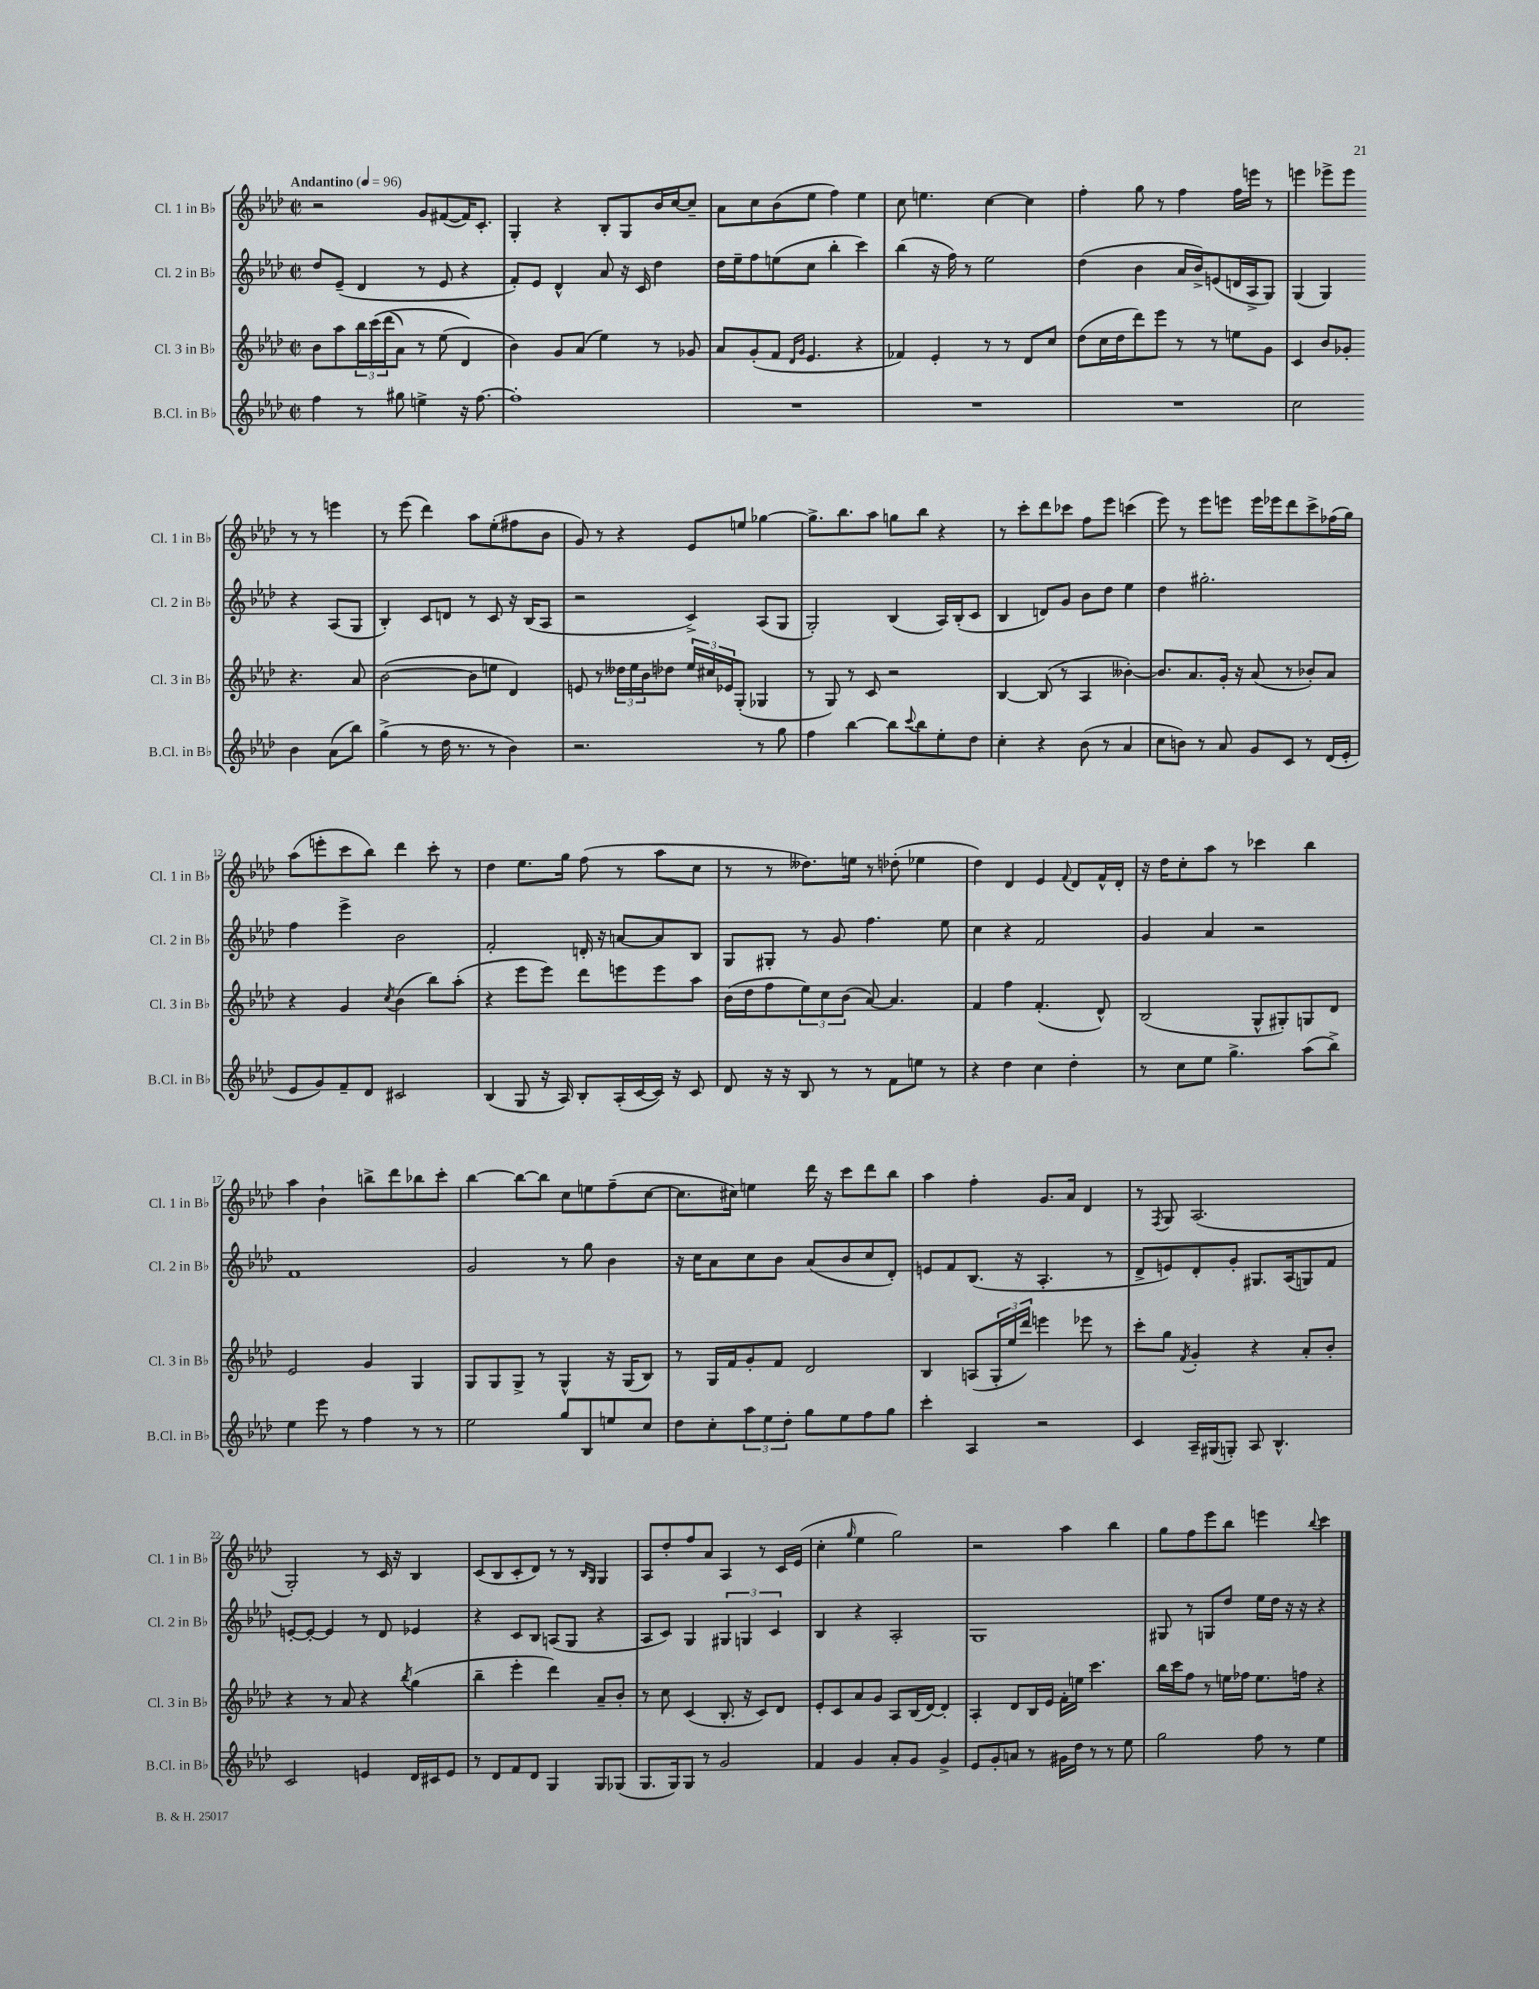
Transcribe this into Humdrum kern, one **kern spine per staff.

**kern	**kern	**kern	**kern
*staff4	*staff3	*staff2	*staff1
*clefG2	*clefG2	*clefG2	*clefG2
*k[b-e-a-d-]	*k[b-e-a-d-]	*k[b-e-a-d-]	*k[b-e-a-d-]
*M2/2	*M2/2	*M2/2	*M2/2
*met(c|)	*met(c|)	*met(c|)	*met(c|)
*MM96	*MM96	*MM96	*MM96
4ff\	8b-\L	8dd-/L	2r
.	8aa-\	(8e-~/J	.
8r	24bb-\L	4d-/	.
.	&(24ccc\	.	.
.	(24ddd-\J	.	.
8gg#\	8a-\J)	.	.
4ee^\	8r	8r	8g/L
.	(8ee-\	8e-/	([8f#/
16r	4d-/&)	4r	16f#/]K)
[8.ff\	.	.	8.c'/J
=	=	=	=
1ff']	4b-\)	8f'/L)	4G'/
.	.	8e-/J	.
.	8g/L	4d-^^/	4r
.	(8a-/J	.	.
.	4ee-\)	8a-/	8B-'/L
.	.	16r	8G/
.	.	16c/	.
.	8r	4dd-\	16b-/L
.	.	.	[16cc/J
.	8g-/	.	8cc~/]J
=	=	=	=
1r	8a-/L	16dd-\LL	8a-\L
.	.	16ee-~\J	.
.	(8g'/	8ff\	8cc\
.	8f/J	(8ee\	(8b-\
.	16qqd-/LL	.	.
.	16qqg/JJ	.	.
.	4.e-/	8cc\J	8ee-\J
.	.	4bb-'\	4ff\)
.	4r	4ccc\)	4ee-\
=	=	=	=
1r	4f-/)	(4bb-\	8cc\
.	.	.	4.ee\
.	4e-'/	16r	.
.	.	16ff\)	.
.	.	8r	.
.	8r	2ee-\	[4cc\
.	8r	.	.
.	8d-/L	.	4cc\]
.	8cc/J	.	.
=	=	=	=
1r	(8dd-\L	(4dd-\	4ff'\
.	16cc\L	.	.
.	16dd-\J	.	.
.	8ddd-\)	4b-\	8gg\
.	8eee-\J	.	8r
.	8r	16a-/LL	4ff\
.	.	16b-^/J)	.
.	8r	(8e/	.
.	8ee\L	16d/L	16ff\LL
.	.	16A-^/J	16eee\JJ
.	8g\J	8G/J)	8r
=	=	=	=
2cc\	4c/	(4G/	4eee\
.	8b-/L	4G/)	8eee-^\L
.	8g-'/J	.	8eee-\J
4b-\	4.r	4r	8r
.	.	.	8r
(8a-\L	.	(8A-/L	4eee\
8bb-\J)	8a-/	8G/J	.
=	=	=	=
(4gg^\	([2b-\	4B-'/)	8r
.	.	.	(8eee-\
8r	.	8c/L	4ddd-\)
16dd-\	.	8d/J	.
8.r	.	.	.
.	8b-\]L	8r	8aa-\L
8r	8ee\J	8c/	(8ee-'\
4b-\)	4d-/)	16r	8ff#\
.	.	(16B-/LK	.
.	.	8A-/J	8b-\J
=	=	=	=
2.r	8e/	2r	8g/)
.	8r	.	8r
.	24dd--\LL	.	4r
.	24ee-\	.	.
.	24b-\J	.	.
.	8dd-\J	.	.
.	24ee-/LL	4c^/)	8e-/L
.	24cc#/	.	.
.	24e-/J	.	.
.	(8G'/J	.	8ee/J
8r	4G-/	(8A-/L	[4gg-\
8gg\	.	8G/J	.
=	=	=	=
4ff\	8r	2G'/)	8.gg-^\]L
.	8G/)	.	.
.	.	.	8.bb-\
[4bb-\	8r	.	.
.	8c/	.	8aa-\J
8bb-\]L	2r	(4B-/	8gg\L
8qqccc/	.	.	.
8bb-\	.	.	8bb-\J
8ee-'\	.	16A-/LL)	4r
.	.	(16B-'/J	.
8dd-\J	.	8c/J	.
=	=	=	=
4cc'\	[4B-/	4B-/	8r
.	.	.	8ccc'\L
4r	(8B-/]	8d/L)	8ddd-\
.	8r	8g/J	8ccc-\J
(8b-\	4A-/	8b-\L	8ff\L
8r	.	8dd-\J	8eee-\J
4a-/	[4b--'\)	4ee-\	(4ccc\
=	=	=	=
8cc\L	8.b--/]L	4dd-\	8eee-\)
8b\J)	.	.	8r
.	8.a-/	.	.
8r	.	2.gg#'\	8eee-\L
8a-/	16g'/Jk	.	8eee\J
.	16r	.	.
8g/L	(8a-/	.	16eee\LL
.	.	.	16eee-\J
8c/J	8r	.	8ddd-\
8r	8b-'/L)	.	8ccc^\
(16d-/LL	8a-/J	.	(16ff-\L
16e-'/JJ	.	.	16gg\JJ)
=	=	=	=
8e-/L	4r	4ff\	(8aa-\L
8g/)	.	.	8eee'\
8f~/	4g/	4eee-^\	8ccc\
8d-/J	.	.	8bb-\J)
.	8qcc/	.	.
2c#/	(4b-\	2b-\	4ddd-\
.	8bb-\L)	.	8ccc'\
.	(8aa-'\J	.	8r
=	=	=	=
(4B-/	4r	2f'/	4dd-\
8G/	8eee-\L	.	8.ee-\L
16r	8eee-\J)	.	.
16A-/)	.	.	16gg\Jk
8B-'/L	8ddd-\L	16d'/	(8ff\
.	.	16r	.
(16A-'/L	8eee\	[8a/L	8r
[16c/	.	.	.
16c/]JJ)	8eee\	8a/]	8aa-\L
16r	.	.	.
8c/	8aa-\J	8B-/J	8cc\J
=	=	=	=
8d-/	(16b-\LL	8G/L	8r
.	16dd-\J	.	.
16r	8ff\	8G#'/J	8r
16r	.	.	.
8B-/	12ee-\)	8r	8.dd--\L)
.	12cc\	.	.
8r	.	8g/	.
.	(12b-\J	.	.
.	.	.	16ee\Jk
8r	[8a-/)	4.ff\	8r
8f\L	4.a-/]	.	(8dd-'\
8ee\J	.	.	4ee-\
8r	.	8ee-\	.
=	=	=	=
4r	4f/	4cc\	4dd-\)
4dd-\	4ff\	4r	4d-/
4cc\	(4.f'/	2f/	4e-/
.	.	.	8qqf/
4dd-'\	.	.	8d-/L
.	8d-^^/)	.	16f^^/L
.	.	.	16d-'/JJ
=	=	=	=
8r	(2B-/	4g/	16r
.	.	.	16dd-\LK
8cc\L	.	.	8cc'\
8ee-\J	.	4a-/	8aa-\J
4.gg^\	.	.	8r
.	8G^^/L	2r	4ccc-\
.	8G#'/)	.	.
(8aa-\L	8G/	.	4bb-\
8bb-^\J)	8d-/J	.	.
=	=	=	=
4ee-\	2e-/	1f	4aa-\
8eee-\	.	.	4b-`\
8r	.	.	.
4ff\	4g/	.	8bb^\L
.	.	.	8ddd-\
8r	4G/	.	8bb-\
8r	.	.	8ccc'\J
=	=	=	=
2ee-\	8G/L	2g/	[4bb-\
.	8G/	.	.
.	8G^/J	.	8bb-\_L
.	8r	.	8bb-\]J
8gg/L	4G^^/	8r	8cc\L
8B-/	.	8gg\	8ee\
8ee/	16r	4b-\	(8ff~\
.	(16G/LK	.	.
8cc/J	8B-/J)	.	[8cc\J
=	=	=	=
8dd-\L	8r	16r	8.cc\]L
.	.	16cc\LK	.
8cc'\	16G/LL	8a-\	.
.	16f/J	.	16cc#\Jk)
12aa-\	8g'/	8cc\	4ee\
12ee-\	.	.	.
.	8f/J	8b-\J	.
12dd-'\J	.	.	.
8gg\L	2d-/	(8a-/L	16ddd-\
.	.	.	16r
8ee-\	.	8b-/	8ccc\L
8ff\	.	8cc/	8ddd-\
8gg\J	.	8d-'/J)	8bb-\J
=	=	=	=
4ccc'\	4B-/	8e/L	4aa-\
.	.	8f/	.
4A-/	(8A/L	(8.B-/J	4ff'\
.	24G'/L	.	.
.	24ee-/	.	.
.	.	16r	.
.	24ddd-/JJ)	.	.
2r	4eee\	4.A-'/	8.g/L
.	.	.	16a-/Jk
.	8eee-\	.	4d-/
.	8r	8r	.
=	=	=	=
4c/	8ccc'\L	8d-^/L	8r
.	.	.	8qF/
.	8gg\J	8e/)	8G/
.	8qf/	.	.
16A-~/LL	4g'/	8d-'/	(2.A-/
(16G#/J	.	.	.
8G'/J)	.	8g'/J	.
8A-/	4r	8.G#/L	.
4.B-^^/	.	.	.
.	.	(16A-/k	.
.	8a-'/L	8G/)	.
.	8b-'/J	8f/J	.
=	=	=	=
2c/	4r	[8e'/L	2G'/)
.	.	8e'/_J	.
.	8r	4e/]	.
.	8a-/	.	.
4e/	4r	8r	8r
.	.	8d-/	16c/
.	.	.	16r
.	8qbb-/	.	.
16d-/LL	(4gg\	4e-/	4B-/
16c#/J	.	.	.
8e/J	.	.	.
=	=	=	=
8r	4bb-~\	4r	(8c/L
8d-/L	.	.	8B-/
8f/	4eee-'\	8c/L	8c'/
8d-/J	.	8B-/J	8d-/J)
4G/	4ddd-\)	(8A/L	8r
.	.	8G/J	8r
.	.	.	16qqB-/LL
.	.	.	16qqG/JJ
8G/L	8a-~/L	4r	4G/
(8G-/J	8b-'/J	.	.
=	=	=	=
8.G/L	8r	8A-/L	8A-/L
.	8cc\	8c/J)	8dd-'/
16G/k)	.	.	.
8G/J	(4c/	4G/	8ff/
8r	.	.	8a-/J
2g/	8.B-'/	6G#/	4A-/
.	.	6G/	.
.	16r	.	.
.	8c/L)	.	8r
.	.	6c/	.
.	8d-/J	.	16c/LL
.	.	.	(16e-/JJ
=	=	=	=
4f/	8e-'/L	4B-/	4cc'\
.	8c/	.	.
.	.	.	16qqgg/
4g/	8a-/	4r	4ee-\
.	8g/J	.	.
8a-'/L	8A-/L	2A-'/	2gg\)
8g/J	(16B-/L	.	.
.	[16d-/JJ)	.	.
4g^/	4d-'/]	.	.
=	=	=	=
8e-/L	4A-'/	1G	2r
8g'/	.	.	.
8a/J	8d-/L	.	.
8r	16B-/L	.	.
.	16e-/JJ	.	.
16g#\LL	16f'\LL	.	4aa-\
16dd-\JJ	16ee\JJ	.	.
8r	4.ccc\	.	.
8r	.	.	4bb-\
8ee-\	.	.	.
=	=	=	=
2gg\	16bb-\LL	8G#/	8gg\L
.	16ccc\J	.	.
.	8ff\J	8r	8ff\
.	8r	8G/L	8eee-\
.	16ee\LL	8dd-/J	8bb-\J
.	16ff-\JJ	.	.
8ff\	8.ee\L	16ee-\LL	4eee\
.	.	16dd-\JJ	.
8r	.	16r	.
.	16ff\Jk	16r	.
.	.	.	8qqbb-/
4ee-\	4r	4r	4ccc\
==	==	==	==
*-	*-	*-	*-
